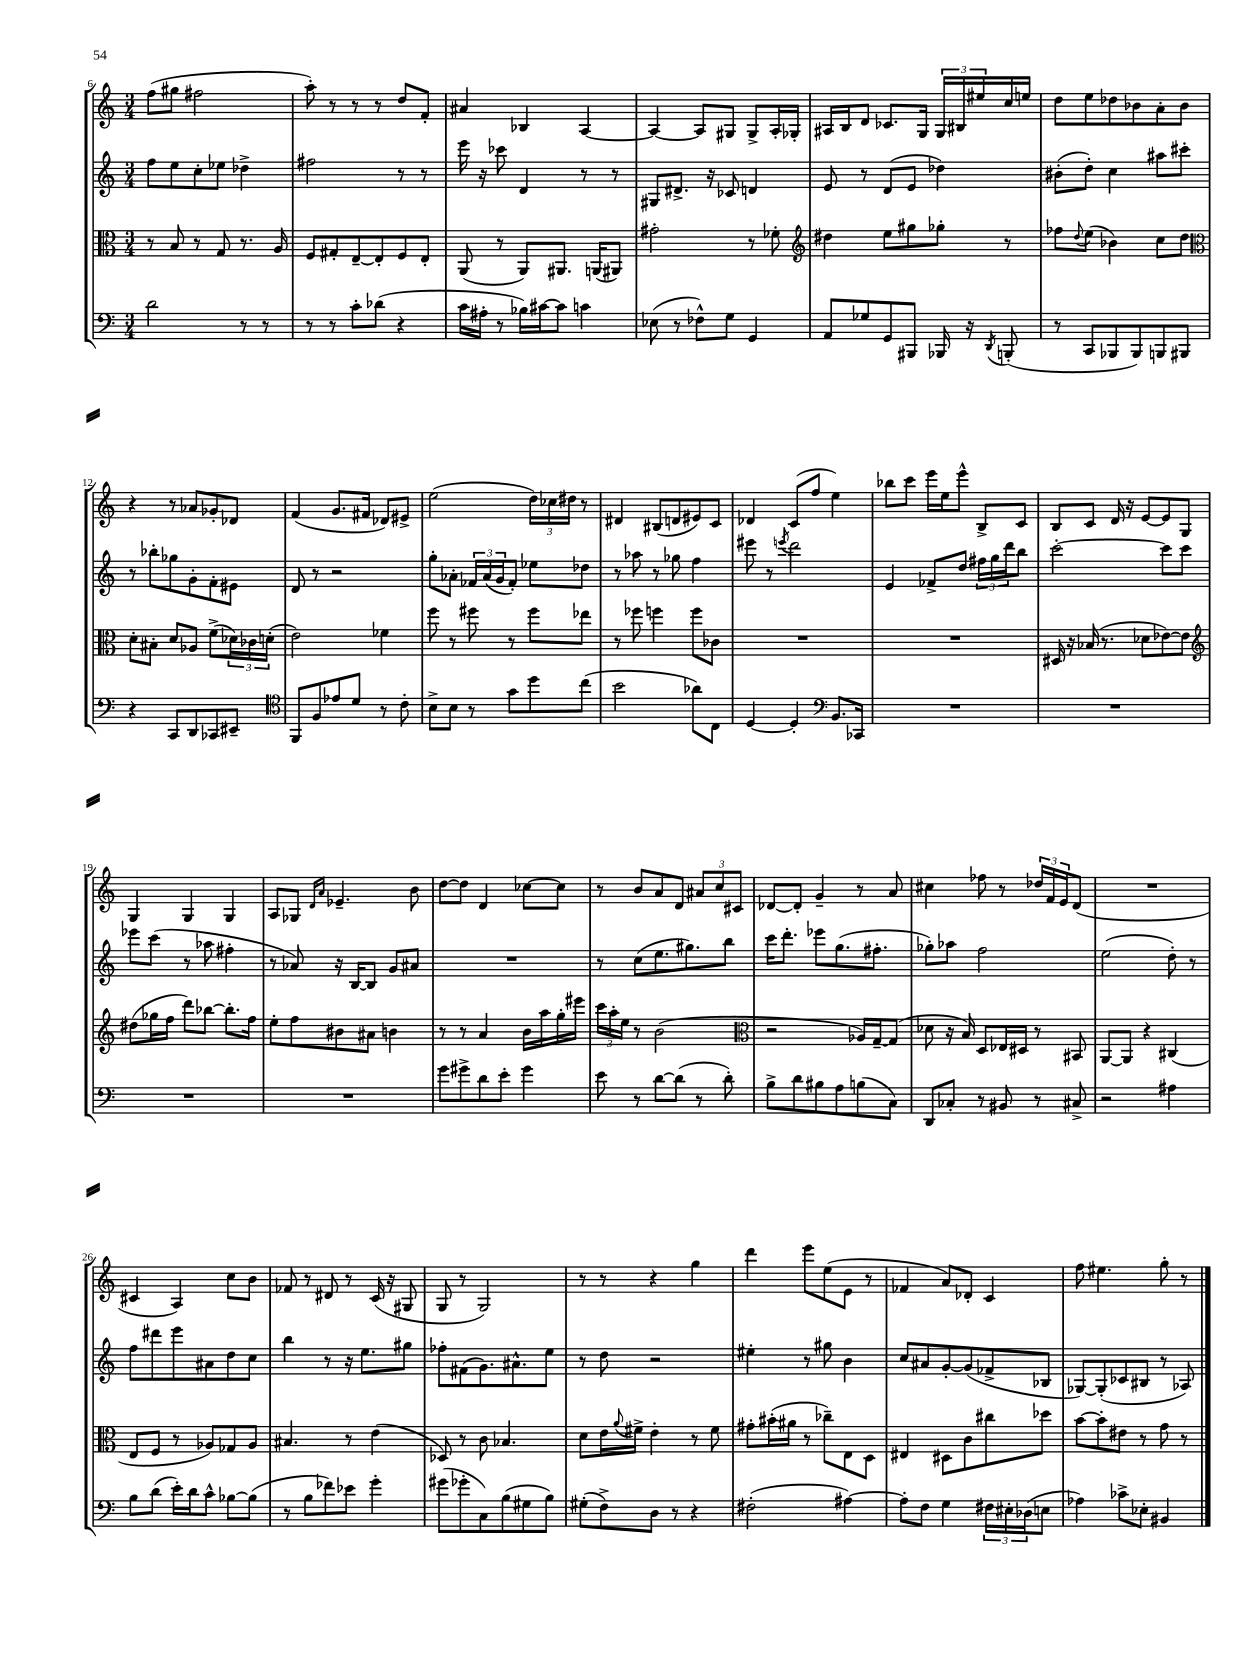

**kern	**kern	**kern	**kern
*part4	*part3	*part2	*part1
*staff4	*staff3	*staff2	*staff1
*clefF4	*clefC3	*clefG2	*clefG2
*k[]	*k[]	*k[]	*k[]
*M3/4	*M3/4	*M3/4	*M3/4
=6	=6	=6	=6
2d\	8r	8ff\L	(8ff\L
.	8B/	8ee\	8gg#X\J
.	8r	8cc'\	2ff#X\
.	8G/	8ee-X\J	.
8r	8.r	4dd-X^\	.
8r	.	.	.
.	16A/	.	.
=7	=7	=7	=7
8r	8F/L	2ff#X\	8aa'\)
8r	8G#X'/	.	8r
8c'\L	[8E~/	.	8r
(8d-X\J	8E'/]	.	8r
4r	8F/	8r	8dd/L
.	8E'/J	8r	8f'/J
=8	=8	=8	=8
16c\LL	(8AA/	16eee\	4a#X/
16A#X'\JJ	.	16r	.
8r	8r	8ccc-X\	.
16B-X\LL)	8AA/L)	4d/	4B-X/
[16c#X\J	.	.	.
8c#\J]	8.AA#X/J	.	.
4cn\	.	8r	[4A/
.	(16AAn/KL	.	.
.	8AA#X/J)	8r	.
=9	=9	=9	=9
(8E-X\	2g#X'\	8G#X/L	4A/_
8r	.	8.d#X^/J	.
8F-X^^\L)	.	.	8A/L]
.	.	16r	.
8G\J	.	8c-X/	8G#X/J
4GG/	8r	4dn/	8G#^/L
.	8f-X'\	.	16A'/L
.	.	.	16G-X'/JJ
=10	=10	=10	=10
*	*clefG2	*	*
8AA/L	4dd#X\	8e/	16A#X/LL
.	.	.	16B/J
8G-X/	.	8r	8d/J
8GG/	8ee\L	(8d/L	8.c-X/L
8BBB#X/J	8gg#X\	8e/J	.
.	.	.	16G/Jk
16BBB-X/	8gg-X'\J	4dd-X\)	24G/LL
.	.	.	24B#X/
16r	.	.	.
.	.	.	24ee#X/
8qDD/	.	.	.
(8BBBn'/	8r	.	16cc/
.	.	.	16een/JJ
=11	=11	=11	=11
8r	8ff-X\L	(8b#X'\L	8dd\L
.	8qqdd/	.	.
8CC/L	(8ee\J	8dd'\J)	8ee\
8BBB-X/	4b-X\)	4cc\	8dd-X\
8BBB-/)	.	.	8b-X\
8BBBn/	8cc\L	8aa#X\L	8a'\
8BBB#X/J	8dd\J	8ccc#X'\J	8b-\J
!!LO:LB:g=z
=12	=12	=12	=12
*	*clefC3	*	*
4r	8d'\L	8r	4r
.	8B#X'\J	8bb-X'\L	.
8CC/L	8d/L	8gg-X\	8r
8DD/	8A-X/J	8g'\	8a-X/L
8CC-X/	(8f^\L	8f'\	8g-X'/
8EE#X~/J	24d-X\L)	8e#X\J	8d-X/J
.	24c-X\	.	.
.	(24dn'\JJ	.	.
=13	=13	=13	=13
*clefC4	*	*	*
8FF/L	2e\)	8d/	(4f/
8F/	.	8r	.
8e-X/	.	2r	8.g/L
8d/J	.	.	.
.	.	.	16f#X/Jk
8r	4f-X\	.	8d-X/L)
8c'\	.	.	8e#X^/J
=14	=14	=14	=14
8B^\L	8ff\	8gg'\L	(2ee\
8B\J	8r	8a-X'\J	.
8r	8ff#X\	24f-X/LL	.
.	.	(24a-/	.
.	.	24g/J	.
8g\L	8r	8f-'/J)	.
8dd\	8ff#\L	8ee-X\L	24dd\LL)
.	.	.	24cc-X\
.	.	.	24dd#X\JJ
(8cc\J	8ee-X\J	8dd-X\J	8r
=15	=15	=15	=15
2b\	8r	8r	4d#X/
.	8ff-X\	8aa-X\	.
.	4ffn\	8r	(8B#X/L
.	.	8gg-X\	8dn/
8a-X\L)	8ff\L	4ff\	8e#X/)
8C\J	8c-X\J	.	8c/J
=16	=16	=16	=16
[4D/	2.r	8eee#X\	4d-X/
.	.	8r	.
.	.	8qeeen/	.
4D'/]	.	2ddd\	(8c/L
.	.	.	8ff/J
*clefF4	*	*	*
8.BB/L	.	.	4ee\)
16CC-X/Jk	.	.	.
=17	=17	=17	=17
2.r	2.r	4e/	8bb-X\L
.	.	.	8ccc\J
.	.	8f-X^/L	16eee\LL
.	.	.	16ee\J
.	.	8dd/J	8eee^^\J
.	.	24ff#X\LL	8B^/L
.	.	24gg\	.
.	.	24ddd\J	.
.	.	8bb\J	8c/J
=18	=18	=18	=18
2.r	16D#X/	[2ccc'\	8B/L
.	16r	.	.
.	(16B-X/	.	8c/J
.	8.r	.	.
.	.	.	16d/
.	.	.	16r
.	8d-X\L	.	[8e/L
.	[8e-X\)	8ccc\L]	8e/]
.	8e-\J]	8ccc\J	8G/J
!!LO:LB:g=z
=19	=19	=19	=19
*	*clefG2	*	*
2.r	(8dd#X\L	8eee-X\L	4G/
.	16gg-X\L	(8ccc\J	.
.	16ff\JJ	.	.
.	8ddd\L)	8r	4G/
.	[8bb-X\J	8aa-X\	.
.	8.bb-'\L]	4ff#X'\	4G/
.	16ff\Jk	.	.
=20	=20	=20	=20
2.r	8ee'\L	8r	8A/L
.	8ff\	8a-X/)	8G-X/J
.	.	.	16qqd/LL
.	.	.	16qqa/JJ
.	8b#X\	16r	4.e-X~/
.	.	[16B/KL	.
.	8a#X\J	8B/J]	.
.	4bn\	8g/L	.
.	.	8a#X/J	8b\
=21	=21	=21	=21
8g\L	8r	2.r	[8dd\L
8g#X^\	8r	.	8dd\J]
8d\	4a/	.	4d/
8e'\J	.	.	.
4g#\	16b\LL	.	[8cc-X\L
.	16aa\	.	.
.	16gg'\	.	8cc-\J]
.	16eee#X\JJ	.	.
=22	=22	=22	=22
8e\	24ccc\LL	8r	8r
.	24aa'\	.	.
.	24ee\JJ	.	.
8r	8r	(8cc\L	8b/L
[8d\L	(2b\	8.ee\	8a/
(8d\J]	.	.	8d/J
.	.	8.gg#X\)	.
8r	.	.	12a#X/L
.	.	.	12cc/
8d'\)	.	8bb\J	.
.	.	.	12c#X/J
=23	=23	=23	=23
*	*clefC3	*	*
8B^\L	2r	16ccc\KL	[8d-X/L
.	.	8.ddd'\J	.
8d\	.	.	8d-'/J]
8B#X\	.	8eee-X\L	4g~/
8A\	.	(8.gg\	.
(8Bn\	16A-X/LL)	.	8r
.	[16G~/J	8.ff#X'\J	.
8C\J)	(8G/J]	.	8a/
=24	=24	=24	=24
8DD/L	8d-X\	8gg-X'\L)	4cc#X\
8C-X'/J	16r	8aa-X\J	.
.	16B/)	.	.
8r	8D/L	2ff\	8ff-X\
8BB#X/	16E-X/L	.	8r
.	16D#X/JJ	.	.
8r	8r	.	24dd-X/LL
.	.	.	24f/
.	.	.	24e/J
8C#X^/	8BB#X/	.	(8d/J
=25	=25	=25	=25
2r	[8AA/L	(2ee\	2.r
.	8AA/J]	.	.
.	4r	.	.
4A#X\	(4C#X/	8dd'\)	.
.	.	8r	.
!!LO:LB:g=z
=26	=26	=26	=26
8B\L	8E/L	8ff\L	4c#X/
(8d\J	8F/J	8ddd#X\	.
16e'\LL)	8r	8eee\	4A/)
16d\J	.	.	.
8c^^\J	8A-X/L)	8a#X\	.
[8B-X\L	8G-X/	8dd\	8cc\L
(8B-\J]	8A-/J	8cc\J	8b\J
=27	=27	=27	=27
8r	4.B#X/	4bb\	8f-X/
8B\L	.	.	8r
8f-X\)	.	8r	8d#X/
8e-X\J	8r	16r	8r
.	.	8.ee\L	.
4g'\	(4e\	.	(16c/
.	.	.	16r
.	.	8gg#X\J	8G#X/
=28	=28	=28	=28
(8g#X\L	8D-X/)	8ff-X'\L	8G/
8g-X'\	8r	(8f#X\	8r
8C\)	8c\	8.g\)	2G/)
(8B\	4.B-X/	.	.
.	.	8.a#X^^\	.
8G#X\	.	.	.
8B\J)	.	8ee\J	.
=29	=29	=29	=29
(8G#X'\L	8d\L	8r	8r
8F^\)	16e\L	8dd\	8r
.	8qqa/	.	.
.	16f#X^\JJ	.	.
8D\J	4e'\	2r	4r
8r	.	.	.
4r	8r	.	4gg\
.	8f#\	.	.
=30	=30	=30	=30
(2F#X'\	8g#X'\L	4ee#X'\	4ddd\
.	(16b#X'\L	.	.
.	16a#X\JJ	.	.
.	8r	8r	8eee\L
.	8cc-X~\L)	8gg#X\	(8ee\
[4A#X\)	8E\	4b\	8e\J
.	8D\J	.	8r
=31	=31	=31	=31
8A#'\L]	4E#X/	8cc/L	4f-X/
8F\J	.	8a#X/	.
4G\	8D#X\L	[8g'/	8a/L)
.	8c\	(8g/]	8d-X'/J
24F#X\LL	8cc#X\	8f-X^/	4c/
24E#X'\	.	.	.
(24D-X\J	.	.	.
8En\J	8dd-X\J	8B-X/J	.
=32	=32	=32	=32
4A-X\)	[8b\L	[8G-X/L)	8ff\
.	8b'\]	(8G-'/]	4.ee#X\
8c-X^\L	8e#X\J	8c-X/	.
8E-X'\J	8r	8B#X/J	.
4BB#X/	8g\	8r	8gg'\
.	8r	8A-X/)	8r
==	==	==	==
*-	*-	*-	*-
